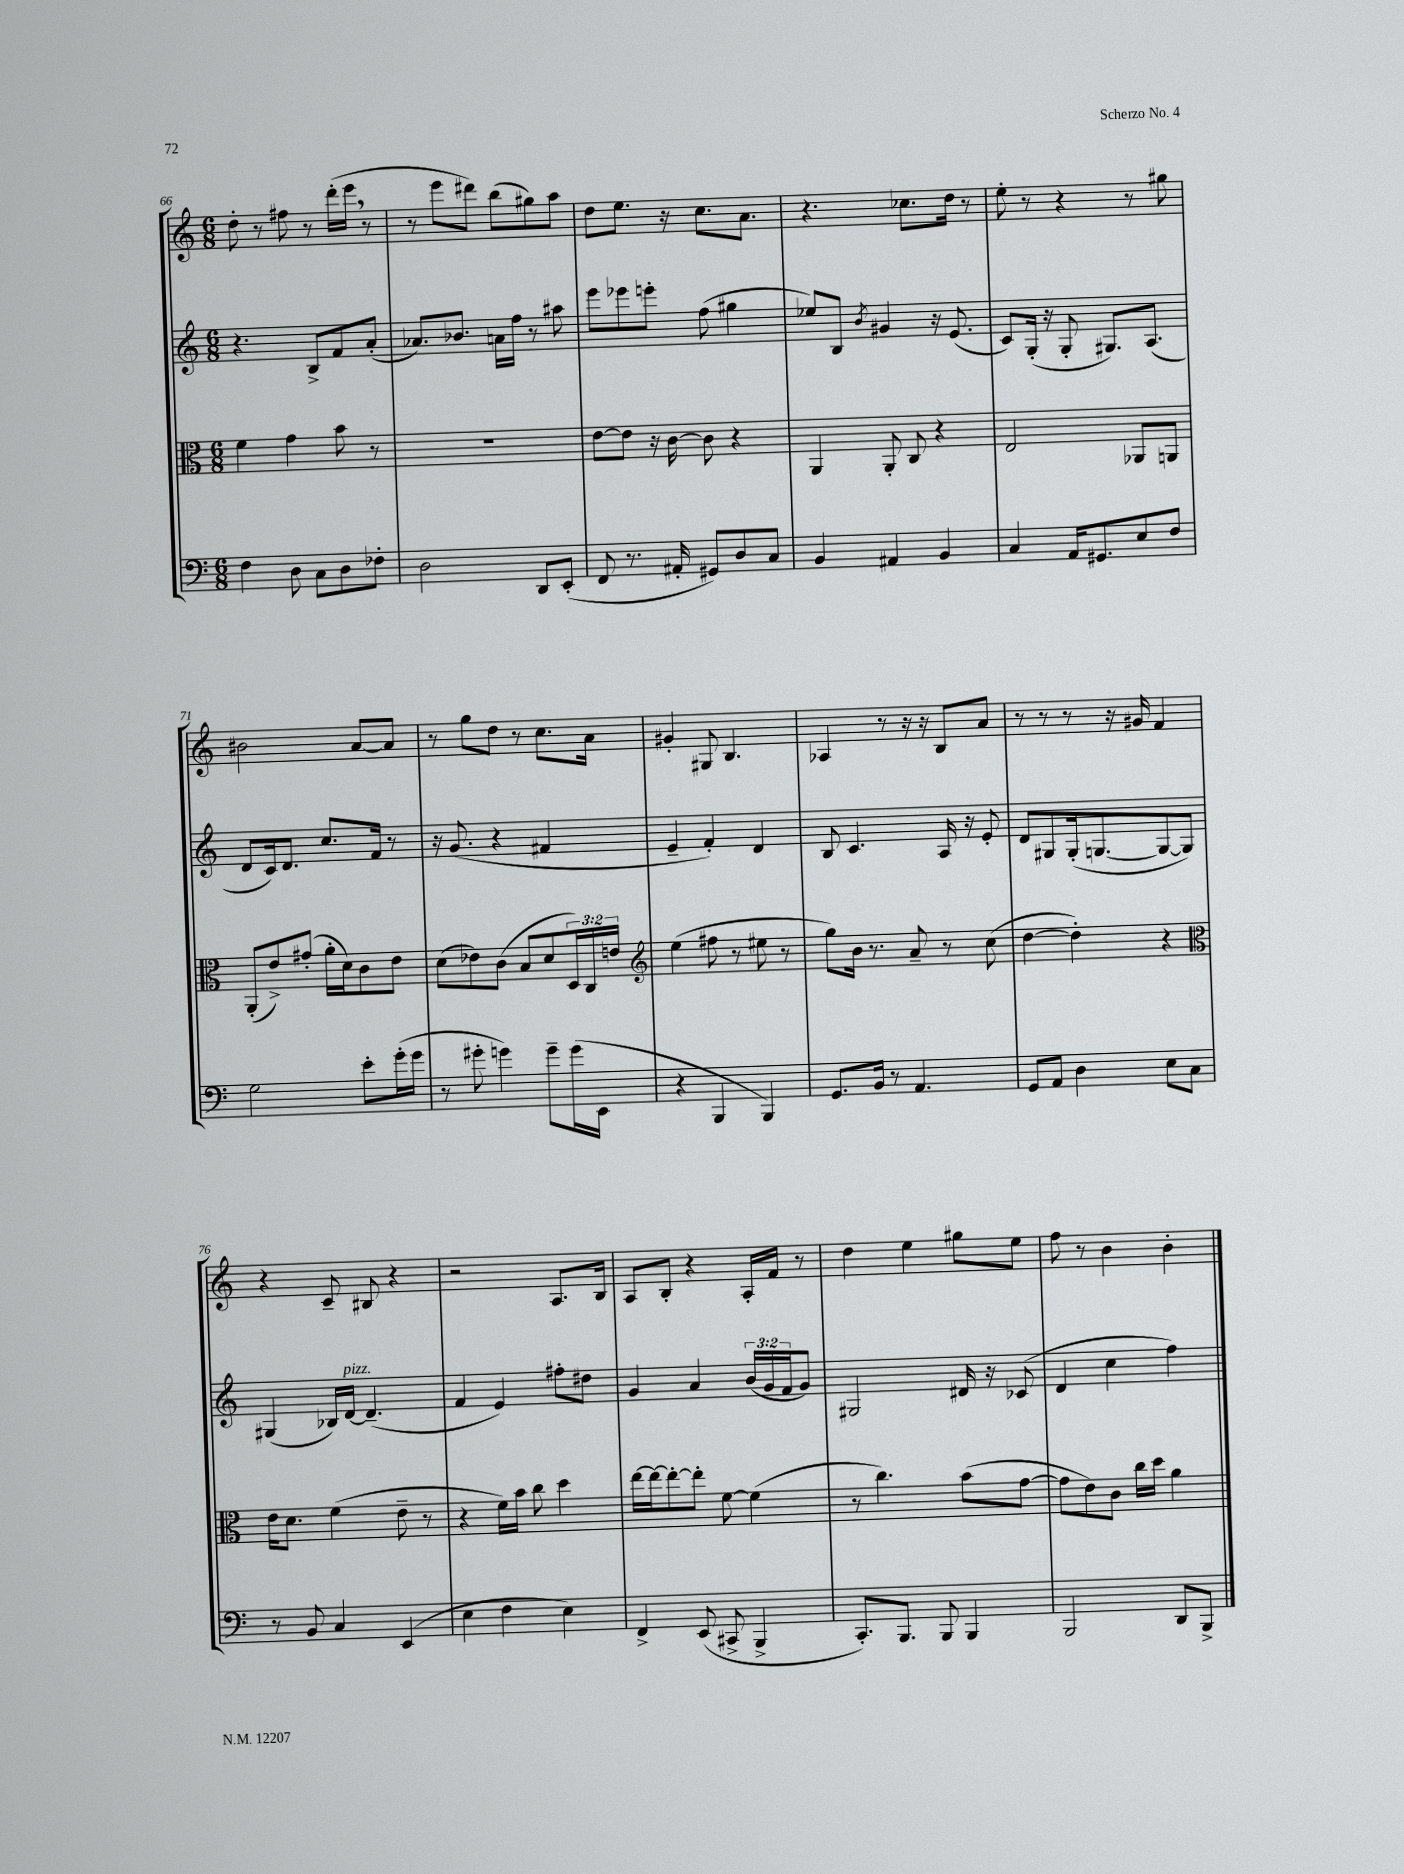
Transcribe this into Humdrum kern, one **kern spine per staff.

**kern	**kern	**kern	**kern
*part4	*part3	*part2	*part1
*staff4	*staff3	*staff2	*staff1
*clefF4	*clefC3	*clefG2	*clefG2
*k[]	*k[]	*k[]	*k[]
*M6/8	*M6/8	*M6/8	*M6/8
=66	=66	=66	=66
4F\	4f\	4.r	8dd'\
.	.	.	8r
8D\	4g\	.	8ff#X\
8C\L	.	8B^/L	8r
8D\	8b\	8f/	(16ddd'\LL
.	.	.	16eee,\JJ
8F-X'\J	8r	(8a'/J	8r
=67	=67	=67	=67
2D\	2.r	8.a-X/L)	8r
.	.	.	8eee\L
.	.	8.b-X/J	.
.	.	.	8ddd#X\J)
.	.	16an\LL	(8bb\L
.	.	16ff\JJ	.
8DD/L	.	8r	8gg#X\)
(8EE'/J	.	8aa#X\	8aa\J
=68	=68	=68	=68
8FF/	[8e\L	8eee\L	8dd\L
8.r	8e\J]	8eee-X\	8.ee\J
.	16r	8eeen'\J	.
16AA#X'/	[16c\	.	16r
8GG#X/L)	8c\]	(8ff\	8.cc\L
8D/	4r	4gg#X\	.
.	.	.	8.a\J
8C/J	.	.	.
=69	=69	=69	=69
4BB/	4AA/	8ee-X/L)	4.r
.	.	8B/J	.
.	.	8qb/	.
4AA#X/	8AA'/	4g#X/	.
.	8C/	.	8.cc-X\L
4BB/	4r	16r	.
.	.	(8.e/	16dd\Jk
.	.	.	8r
=70	=70	=70	=70
4C/	2E/	8c/L)	8ee'\
.	.	(16G'/Jk	8r
.	.	16r	.
16AA/KL	.	8G'/	4r
8.GG#X/	.	.	.
.	.	8.G#X/L)	.
8E/	8AA-X/L	.	8r
.	.	(8.A/J	.
8F/J	8AAn/J	.	8gg#X\
!!LO:LB:g=z
=71	=71	=71	=71
2G\	(8AA'/L	8d/L	2b#X\
.	8e^/)	16c/k)	.
.	.	8.d/J	.
.	(8g#X'/J	.	.
.	16a'\LL	8.cc/L	.
.	16d\J)	.	.
8e'\L	8c\	.	[8a/L
.	.	16f/Jk	.
(16g'\L	8e\J	8r	8a/J]
16g\JJ	.	.	.
=72	=72	=72	=72
8r	(8d\L	16r	8r
.	.	(8.g/	.
8g#X'\	8e-X\)	.	8gg\L
4gn\)	(8c\J	4r	8dd\J
.	8B/L	.	8r
8g~\L	8d/	4f#X/	8.cc\L
(16g\L	24D/L)	.	.
.	24C/	.	.
16EE\JJ	.	.	16a\Jk
.	24en/JJ	.	.
=73	=73	=73	=73
*	*clefG2	*	*
4r	(4ee\	4e~/	4g#X'/
4BBB/	8ff#X\	4f'/)	8G#X/
.	8r	.	4.B/
4BBB/)	8ee#X\	4d/	.
.	8r	.	.
=74	=74	=74	=74
8.GG/L	8gg\L)	8B/	4A-X/
.	16b\Jk	4.c/	.
16BB/Jk	8.r	.	.
8r	.	.	8r
4.AA/	8a~/	.	16r
.	.	.	16r
.	8r	16A/	8B/L
.	.	16r	.
.	(8cc\	8e'/	8a/J
=75	=75	=75	=75
8GG/L	[4dd\	8d/L	8r
8AA/J	.	8G#X/	8r
4D\	4dd'\])	(16G#'/k	8r
.	.	[8.Gn/	.
.	.	.	16r
.	.	.	16g#X/
8E\L	4r	8G/_	4f/
8C\J	.	8G/J])	.
!!LO:LB:g=z
=76	=76	=76	=76
*	*clefC3	*	*
8r	16e\KL	(4G#X/	4r
.	8.d\J	.	.
8BB/	.	.	.
4C/	(4f\	16B-X/LL)	8c~/
!	!	!LO:TX:a:i:t=pizz.	!
.	.	[16d/JJ	.
.	.	(4.d~/]	8B#X/
(4EE/	8e~\	.	4r
.	8r	.	.
=77	=77	=77	=77
4E\	4r	4f/	2r
4F\	16f\LL)	4e/)	.
.	16b\JJ	.	.
.	8cc\	.	.
4E\)	4dd\	8ff#X'\L	8.A/L
.	.	8dd#X\J	.
.	.	.	16B/Jk
=78	=78	=78	=78
4FF^/	[16ee\LL	4g/	8A/L
.	16ee\J_	.	.
.	8ee'\_	.	8B'/J
(8EE/	8ee'\J]	4a/	4r
8CC#X^/	[8f\	.	.
4BBB^/	(4f\]	(24b/LL	16A'/LL
.	.	24g/	.
.	.	.	16f/JJ
.	.	24f/J	.
.	.	8g/J)	8r
=79	=79	=79	=79
8.CC'/L)	8r	2G#X/	4dd\
.	4.cc\)	.	.
8.BBB/J	.	.	.
.	.	.	4ee\
8BBB/	.	.	.
4BBB/	(8b\L	16d#X/	8gg#X\L
.	.	16r	.
.	[8g\J	(8c-X/	8ee\J
=80	=80	=80	=80
2BBB/	8g\L]	4d/	8ff\
.	8e\)	.	8r
.	8c\J	4cc\	4b\
.	16cc\LL	.	.
.	16dd\JJ	.	.
8DD/L	4a\	4ff\)	4b'\
8BBB^/J	.	.	.
==	==	==	==
*-	*-	*-	*-
